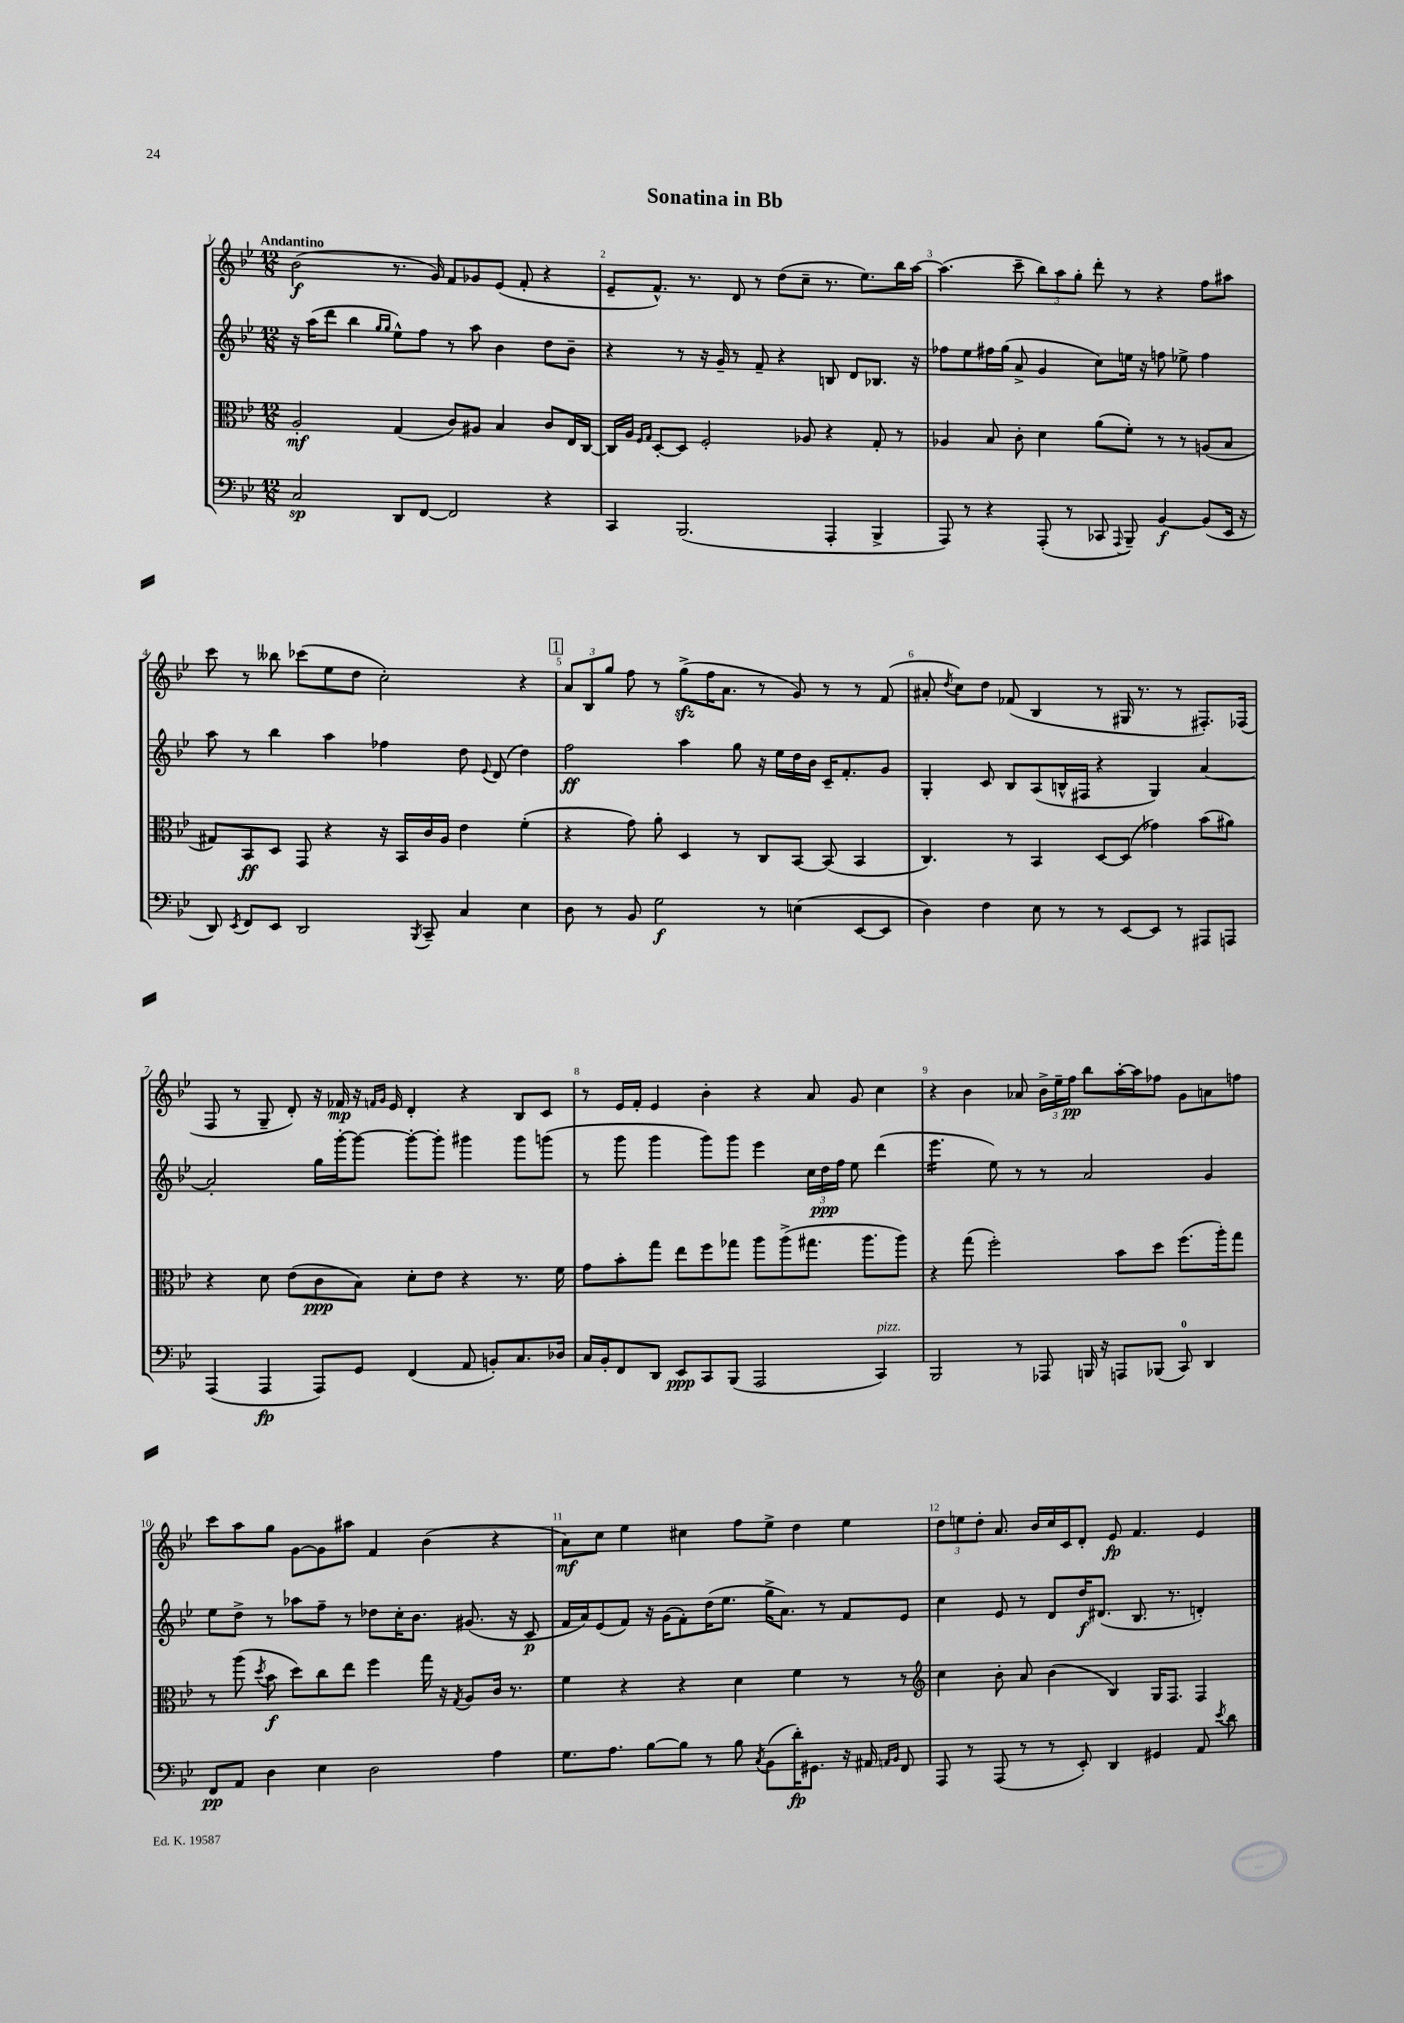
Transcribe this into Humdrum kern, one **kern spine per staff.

**kern	**kern	**kern	**kern
*staff4	*staff3	*staff2	*staff1
*clefF4	*clefC3	*clefG2	*clefG2
*k[b-e-]	*k[b-e-]	*k[b-e-]	*k[b-e-]
*M12/8	*M12/8	*M12/8	*M12/8
2C	2A'	16r	(2b-
.	.	(16aa	.
.	.	8ddd	.
.	.	4bb-	.
.	.	16qqgg	.
.	.	16qqgg	.
8DD	(4G	8ee-^^)	8.r
[8FF	.	8ff	.
.	.	.	16g)
2FF]	8c)	8r	8f
.	8A#	8aa	8g-
.	4B-	4b-	(8e-
.	.	.	8f'
4r	8c	8dd	4r
.	16E-	8b-~	.
.	[16C	.	.
=	=	=	=
4CC	16C]	4r	8e-~
.	16A	.	.
.	16qqF	.	.
.	16qqG	.	.
.	[8D'	.	8.f^^)
(2.BBB-	8D]	8r	.
.	.	.	8.r
.	2F'	16r	.
.	.	16g~	.
.	.	8r	8d
.	.	8f~	8r
.	.	4r	(8dd
.	8A-	.	8cc~
4AAA'	4r	8B	8.r
.	.	8d	.
.	.	.	8.ee-)
4BBB-^	8G'	8.B-	.
.	8r	.	16bb-
.	.	16r	[16aa
=	=	=	=
8AAA)	4A-	8ff-	(4.aa]
8r	.	8ee-	.
4r	8B-	16ff#	.
.	.	(16gg	.
.	8c'	8a^	8ccc~
(8AAA'	4d	4g	12bb-)
.	.	.	12aa
8r	.	.	.
.	.	.	12gg'
8CC-	(8a	8cc)	8ddd'
8qqAAA	.	.	.
8BBB-~)	8f')	16ee	8r
.	.	16r	.
[4BB-	8r	8ff	4r
.	8r	8ee-^	.
(8BB-]	(8A	4ff	8ff
16EE-	8B-	.	8aa#
16r	.	.	.
=	=	=	=
8DD)	8G#)	8aa	8ccc
8qEE-	.	.	.
8FF	8BB-	8r	8r
8EE-	8D	4bb-	8bb--
2DD	8GG	.	(8ccc-
.	4r	4aa	8ee-
.	.	.	8dd
.	16r	4ff-	2cc')
.	16BB-	.	.
8qBBB-	.	.	.
8CC~	16c	.	.
.	16A	.	.
4C	4e-	8dd	.
.	.	8qqe-	.
.	.	(8d	.
4E-	(4f'	4dd)	4r
=	=	=	=
8D	4r	2ff	12a
.	.	.	12B-
8r	.	.	.
.	.	.	12gg
8BB-	8g)	.	8ff
2G	8a'	.	8r
.	4D	4aa	(8gg^
.	.	.	16ff
.	.	.	8.a
.	8r	8gg	.
8r	8C	16r	8r
.	.	16ee-	.
(4E	[8BB-	16dd	8g)
.	.	16b-	.
.	(8BB-]	16c~	8r
.	.	8.f'	.
[8EE-	4BB-	.	8r
8EE-]	.	8g	(8f
=	=	=	=
4D)	4.C)	4G'	8a#'
.	.	.	8qdd
.	.	.	8cc)
4F	.	8c	8dd
.	8r	8B-	(8f-
8E-	4BB-	(8A	4B-
8r	.	16B^^	.
.	.	16F#	.
8r	[8D	4r	8r
[8EE-	(8D]	.	16G#
.	.	.	8.r
8EE-]	4g-)	4G)	.
8r	.	.	8r
8AAA#	(8b-	[4a	8.F#')
8AAA	8a#)	.	.
.	.	.	(16F-
=	=	=	=
(4AAA	4r	2a']	8F
.	.	.	8r
4AAA	8d	.	8G~
.	(8e-	.	8d')
8AAA)	8c	16gg	16r
.	.	[16ggg'	16f-
8GG	8B-)	8ggg_	16r
.	.	.	16qqf
.	.	.	16qqg
.	.	.	16e-
(4FF	8d'	8ggg'_	4d'
.	8e-	8ggg']	.
8AA	4r	4ggg#	4r
8BB')	.	.	.
8.C	8.r	8ggg#	8B-
.	.	(8ggg	8c
16D-	16f	.	.
=	=	=	=
16C	8g	8r	8r
16BB-'	.	.	.
8FF	8b-'	8ggg	16e-
.	.	.	16f'
8DD	8gg	4ggg	4e-
8EE-	8ee-	.	.
8CC	8ff	8ggg)	4b-'
(8BBB-	8gg-	8ggg	.
2AAA	8aa	4eee-	4r
.	(8aa^	.	.
.	8.gg#	24cc	8a
.	.	24dd	.
.	.	24ff	.
.	.	8ee-	8g
.	8.aa	.	.
4CC)	.	(4ddd	4cc
.	8aa)	.	.
=	=	=	=
2BBB-	4r	4.eee-	4r
.	(8gg	.	4b-
.	2ff')	8ee-)	.
8r	.	8r	8a-
8AAA-	.	8r	24b-^
.	.	.	24ee-~
.	.	.	24ff
16BBB	.	2a	8bb-
16r	.	.	.
8AAA	8b-	.	[16aa'
.	.	.	16aa]
(8BBB-	8dd	.	8ff-
8CC)	(8.ff	.	8g
4DD	.	4g	8a
.	16aa')	.	.
.	8gg	.	8ff
=	=	=	=
8FF	8r	8ee-	8ccc
8AA	(8aa	8dd^	8aa
.	8qdd	.	.
4D	8b-	8r	8gg
.	8dd)	8aa-	[8g
4E-	8cc	8ff~	8g]
.	8ee-	8r	8aa#
2D	4ff	8dd-	4f
.	.	16cc'	.
.	.	8.b-	.
.	16gg	.	(4b-
.	16r	.	.
.	8qG	.	.
.	8A	(8.g#	.
4A	16c	.	4r
.	8.r	16r	.
.	.	8c	.
=	=	=	=
8.G	4f	16f	8a)
.	.	16a)	.
.	.	(8e-	8cc
8.A	.	.	.
.	4r	8f)	4ee-
[8B-	.	16r	.
.	.	(16g	.
8B-]	4r	8f')	4cc#
8r	.	(16dd	.
.	.	8.ee-	.
8B-	4d	.	8ff
8qC	.	.	.
(8BB-	.	16gg^	8ee-^
.	.	8.a)	.
16d')	4f	.	4dd
8.GG#	.	.	.
.	.	8r	.
16r	8r	8f	4ee-
16AA#	.	.	.
16qqAA	.	.	.
16qqBB-	.	.	.
8FF	8r	8e-	.
=	=	=	=
*	*clefG2	*	*
8AAA	4cc	4cc	12dd
.	.	.	12ee
8r	.	.	.
.	.	.	12dd'
(8AAA	8b-'	8e-	8.a
8r	8a	8r	.
.	.	.	16b-
8r	(4b-	8d	16cc
.	.	.	16c
8EE-')	.	16dd	8d'
.	.	(8.d#	.
4DD	4B-)	.	8e-
.	.	8.B-	4.f
4GG#	16G	.	.
.	8.F	8.r	.
8AA	4F	4d')	4e-
8qe-	.	.	.
8d	.	.	.
==	==	==	==
*-	*-	*-	*-
